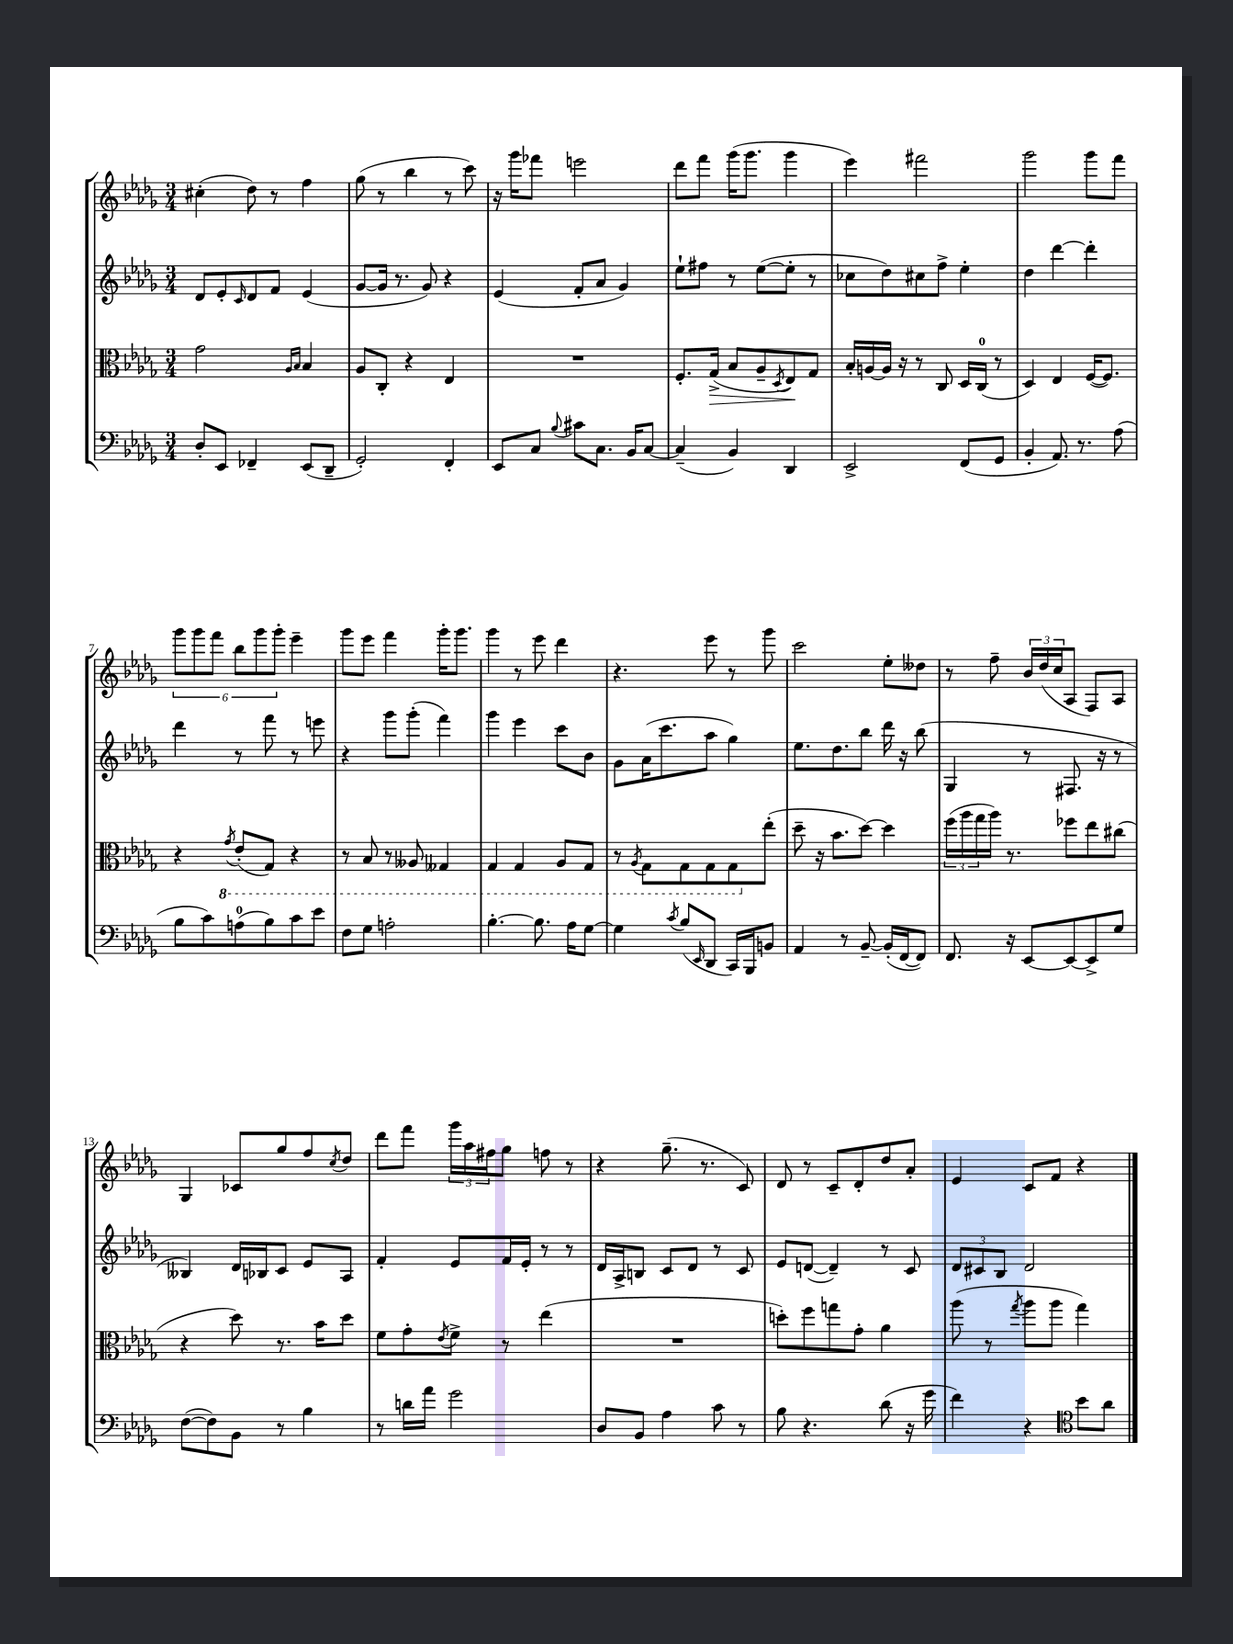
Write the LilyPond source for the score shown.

<<
\new StaffGroup <<
\new Staff = "s0" {
    \clef treble \key des \major \numericTimeSignature \time 3/4
    cis''4-.( des''8) r8 f''4 |
    ges''8( r8 bes''4 r8 c'''8) |
    r16 ges'''16 fes'''8 e'''2 |
    des'''8 f'''8 ges'''16( ges'''8. ges'''4 |
    ees'''4) fis'''2 |
    ges'''2 ges'''8 f'''8 |
    \tuplet 6/4 { ges'''8 ges'''8 f'''8 bes''8 ges'''8 ges'''8-. } ees'''4-- |
    ges'''8 ees'''8 f'''4 ges'''16-. ges'''8. |
    ges'''4 r8 ees'''8 des'''4 |
    r4. ees'''8 r8 ges'''8 |
    c'''2 ees''8-. deses''8 |
    r8 f''8-- \tuplet 3/2 { bes'16 des''16( c''16 } aes8 f8) aes8 |
    ges4 ces'8 ges''8 f''8 \acciaccatura { c''8 } des''8 |
    des'''8 f'''8 \tuplet 3/2 { ges'''16 aes''16 fis''16 } ges''8 f''8 r8 |
    r4 ges''8.--( r8. c'8) |
    des'8 r8 c'8-- des'8-. des''8 aes'8-. |
    ees'4 c'8 f'8 r4 \bar "|." |
}
\new Staff = "s1" {
    \clef treble \key des \major \numericTimeSignature \time 3/4
    des'8 ees'8-. \grace { c'16 } des'8 f'8 ees'4( |
    ges'8~ ges'16 r8. ges'8) r4 |
    ees'4( f'8-. aes'8 ges'4) |
    ees''8-! fis''8 r8 ees''8~( ees''8-. r8 |
    ces''8 des''8) cis''8 f''8-> ees''4-. |
    des''4 des'''4~ des'''4-. |
    des'''4 r8 f'''8 r8 e'''8 |
    r4 ges'''8 ges'''8-.( f'''4) |
    ges'''4 ees'''4 c'''8 bes'8 |
    ges'8 aes'16( c'''8. aes''8 ges''4) |
    ees''8. des''8. bes''8 des'''16 r16 bes''8( |
    ges4 r8 fis8. r16 r8 |
    beses4) des'16 bes16 c'8 ees'8 aes8 |
    f'4-. ees'8 f'16 ees'16-. r8 r8 |
    des'16 aes16-> b8 c'8 des'8 r8 c'8 |
    ees'8 d'8~( d'4--) r8 c'8 |
    \tuplet 3/2 { des'8 cis'8 bes8 } des'2 \bar "|." |
}
\new Staff = "s2" {
    \clef alto \key des \major \numericTimeSignature \time 3/4
    ges'2 \grace { aes16 bes16 } bes4 |
    aes8 c8-. r4 ees4 |
    R2. |
    f8.-. ges16->\>( bes8 aes8-- \acciaccatura { des8 } ees8\!) ges8 |
    bes16-. a16~ a16 r16 r8 c8 des16 c16-0( r8 |
    des4) ees4 f16~( f8.) |
    r4 \ottava #-1 \acciaccatura { ges8 } ees8-.( ges,8) r4 |
    r8 bes,8 r8 aeses,8 geses,4 |
    ges,4 ges,4 aes,8 ges,8 |
    r8 \acciaccatura { aes,8 } ges,8 ges,8 ges,8 ges,8 \ottava #0 ees''8-.( |
    des''8-- r16 bes'8. des''8~) des''4 |
    \tuplet 3/2 { f''16( aes''16 ges''16 } aes''16) r8. fes''8 ees''8 cis''8( |
    r4 des''8) r8. bes'16 des''8 |
    f'8 ges'8-. \acciaccatura { ees'8 } f'8-> r8 ees''4( |
    R2. |
    d''8-.) f''8 g''8 ges'8-. aes'4 |
    aes''8( r8 \acciaccatura { ges''8 } aes''8 aes''8 ges''4) \bar "|." |
}
\new Staff = "s3" {
    \clef bass \key des \major \numericTimeSignature \time 3/4
    des8-. ees,8 fes,4-- ees,8( des,8-- |
    ges,2-.) f,4-. |
    ees,8 c8 \appoggiatura { bes8 } cis'8 c8. bes,16 c8~ |
    c4--( bes,4) des,4 |
    ees,2-> f,8( ges,8 |
    bes,4-. aes,8.) r8. aes8( |
    bes8 c'8) a8-0( bes8) c'8 ees'8 |
    f8 ges8 a2-. |
    bes4.~-. bes8. aes16 ges8~ |
    ges4 \acciaccatura { c'8 } bes8( \grace { ees,16 } des,8 c,16) bes,,16 b,8 |
    aes,4 r8 bes,8~-- bes,16-.( f,16~ f,8) |
    f,8. r16 ees,8~ ees,8~ ees,8-> ges8 |
    f8~( f8) bes,8 r8 bes4 |
    r8 d'16 aes'16 ges'2 |
    des8 bes,8 aes4 c'8 r8 |
    bes8 r4. des'8( r16 ges'16 |
    f'4) r4 \clef tenor bes'8 aes'8 \bar "|." |
}
>>
>>
